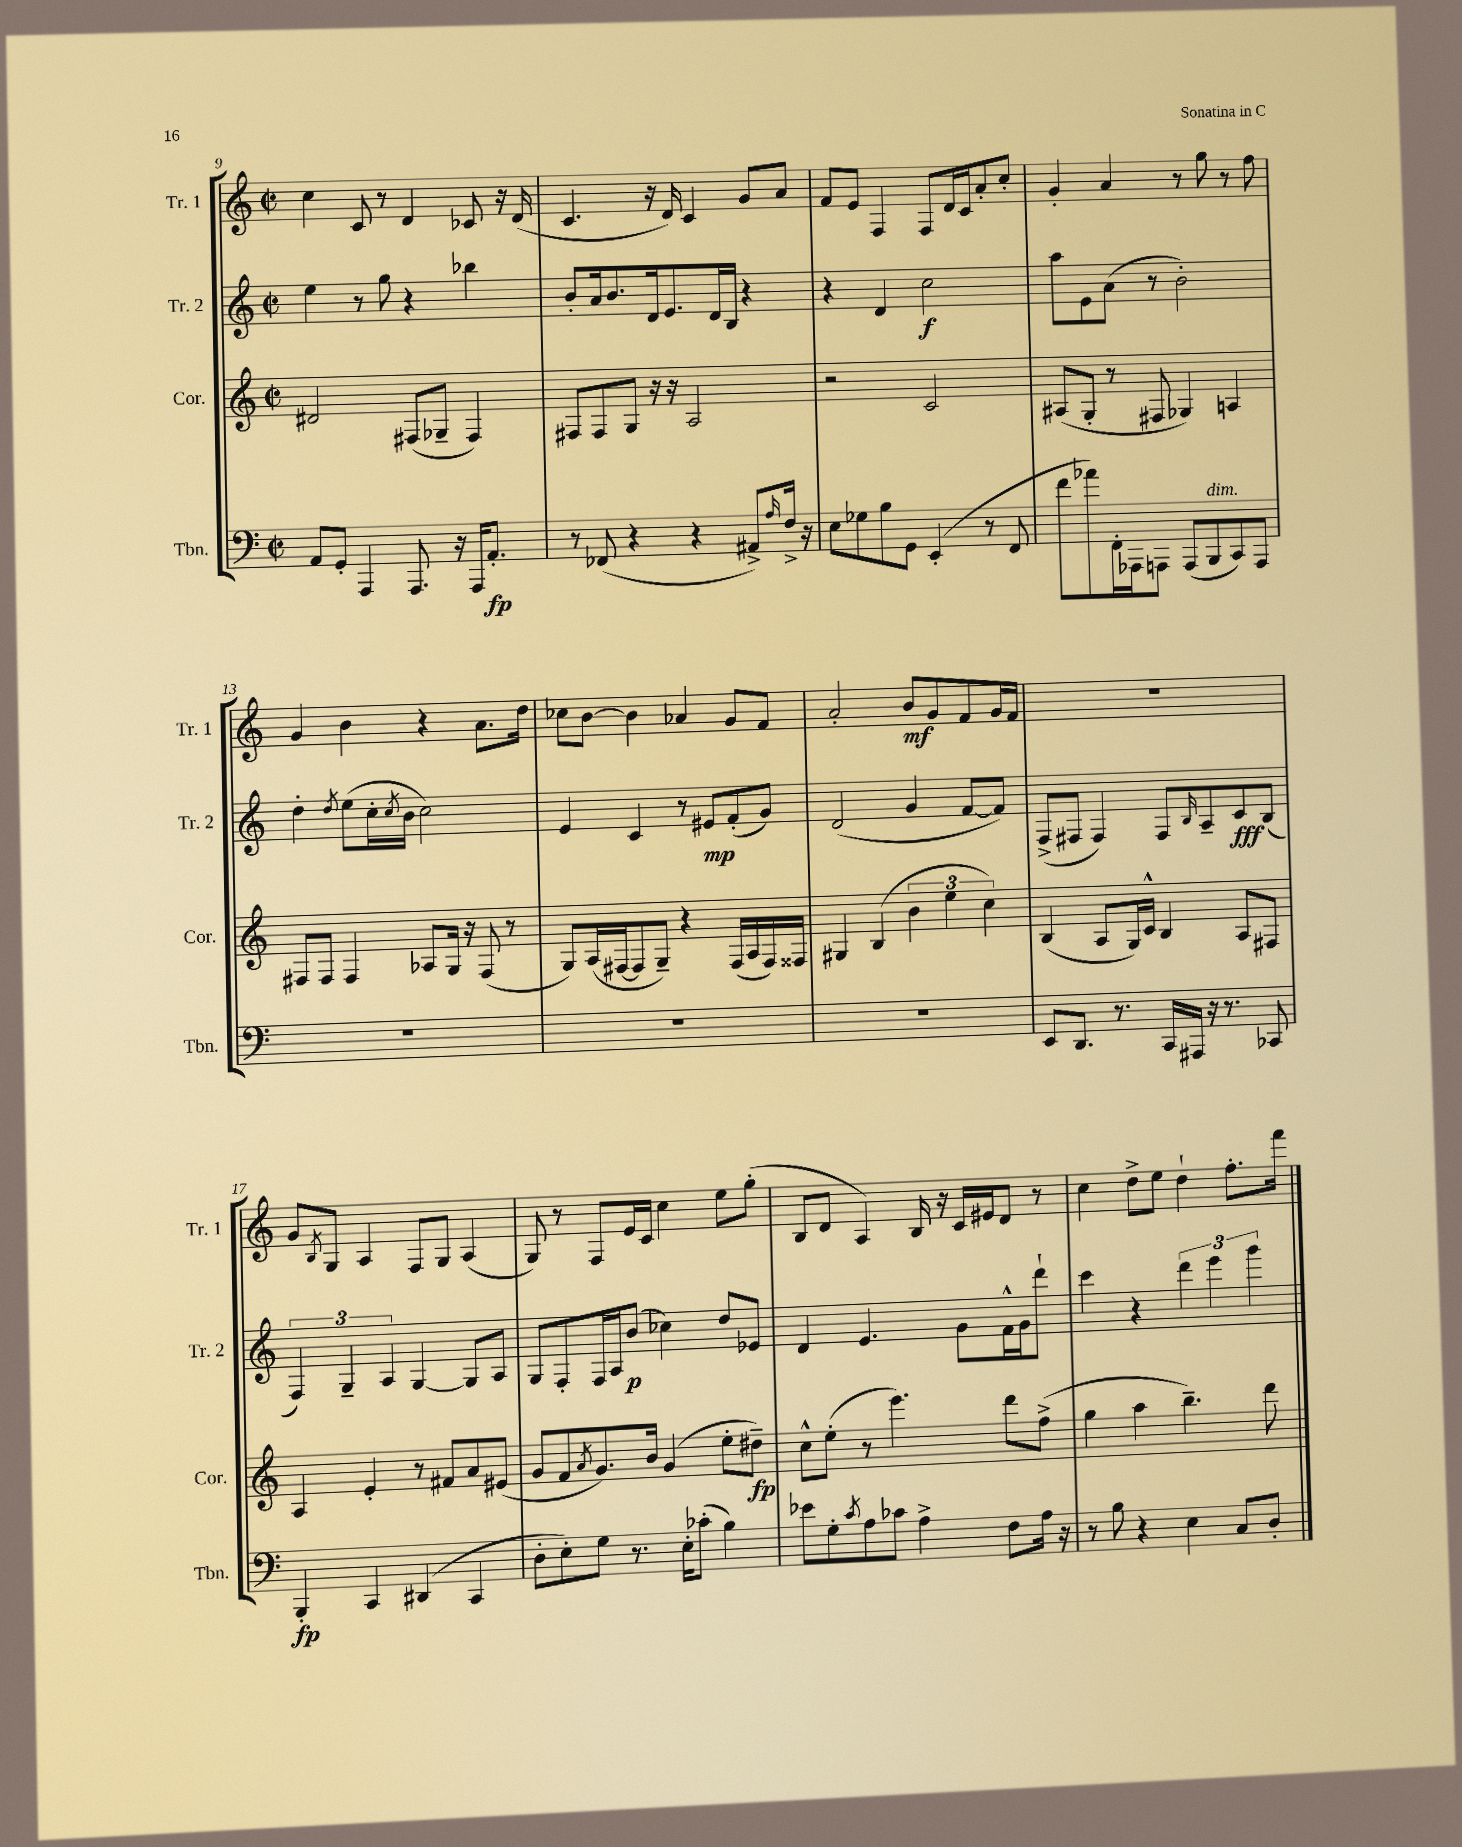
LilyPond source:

<<
\new StaffGroup <<
\new Staff = "s0" \with { instrumentName = "Tr. 1" shortInstrumentName = "Tr. 1" } {
    \clef treble \key c \major \defaultTimeSignature \time 2/2
    c''4 c'8 r8 d'4 ces'8 r16 d'16( |
    c'4. r16 d'16) c'4 g'8 a'8 |
    f'8 e'8 f4 f8 d'16 c'16 a'8-. c''8-. |
    g'4-. a'4 r8 g''8 r8 f''8 |
    g'4 b'4 r4 a'8. d''16 |
    ces''8 b'8~ b'4 aes'4 g'8 f'8 |
    a'2-. b'8\mf g'8 f'8 g'16 f'16 |
    R1 |
    g'8 \acciaccatura { b8 } g8 a4 f8 g8 a4( |
    g8) r8 f8 e'16 c'16 c''4 e''8 g''8-.( |
    b8 d'8 a4) b16 r16 c'16 eis'16 d'8 r8 |
    c''4 d''8-> e''8 d''4-! f''8.-. f'''16 \bar "|." |
}
\new Staff = "s1" \with { instrumentName = "Tr. 2" shortInstrumentName = "Tr. 2" } {
    \clef treble \key c \major \defaultTimeSignature \time 2/2
    e''4 r8 g''8 r4 bes''4 |
    b'8-. a'16 b'8. d'16 e'8. d'16 b16 r4 |
    r4 d'4 c''2\f |
    a''8 e'8 a'8( r8 b'2-.) |
    d''4-. \acciaccatura { d''8 } e''8( c''16-. \acciaccatura { c''8 } b'16 c''2) |
    e'4 c'4 r8 eis'8\mp f'8-.( g'8) |
    d'2( g'4 f'8~ f'8) |
    f8->( fis8 fis4) fis8 \grace { b16 } a8-- c'8\fff b8( |
    \tuplet 3/2 { f4) g4-- a4 } g4~ g8 a8 |
    g8 f8-. f16 a16 b'8\p( ces''4) d''8 ees'8 |
    d'4 e'4. g'8 f'16-^ g'16 d'''8-! |
    c'''4 r4 \tuplet 3/2 { d'''4 e'''4 g'''4 } \bar "|." |
}
\new Staff = "s2" \with { instrumentName = "Cor." shortInstrumentName = "Cor." } {
    \clef treble \key c \major \defaultTimeSignature \time 2/2
    dis'2 fis8( ges8-- fis4) |
    fis8 fis8 g8 r16 r16 a2 |
    r2 c'2 |
    ais8( g8-. r8 fis8 ges4) a4 |
    fis8 fis8 fis4 aes8 g16 r16 fis8( r8 |
    g8) a16( fis16~ fis8 g8--) r4 fis16( a16 fis16) fisis16 |
    gis4 b4( \tuplet 3/2 { b'4 e''4 c''4) } |
    b4( a8 g16) c'16-^ b4 a8 fis8 |
    a4 e'4-. r8 fis'8 a'8 eis'8( |
    g'8 f'8 \acciaccatura { a'8 } g'8.) b'16 g'4( e''8-. dis''8--\fp) |
    c''8-^ e''8-.( r8 e'''4.) d'''8 f''8->( |
    g''4 a''4 b''4.--) d'''8 \bar "|." |
}
\new Staff = "s3" \with { instrumentName = "Tbn." shortInstrumentName = "Tbn." } {
    \clef bass \key c \major \defaultTimeSignature \time 2/2
    a,8 g,8-. a,,4 a,,8. r16 a,,16 a,8.-.\fp |
    r8 fes,8( r4 r4 ais,8->) \grace { a16 } f16-> r16 |
    e8 ges8 b8 g,8 e,4-.( r8 f,8 |
    f'8 aes'8) f,16-. aes,,16 a,,8 a,,8( b,,8^\markup { \italic "dim." } c,8) a,,8 |
    R1 |
    R1 |
    R1 |
    e,8 d,8. r8. c,16 ais,,16 r16 r8. ces,8 |
    b,,4-.\fp c,4 dis,4( c,4 |
    d8-. e8-.) g8 r8. e16-. ces'8-.( b4) |
    ees'8 g8-. \acciaccatura { c'8 } a8 ces'8 a4-> f8 a16 r16 |
    r8 b8 r4 e4 c8 d8-. \bar "|." |
}
>>
>>
\layout { \context { \Score currentBarNumber = #9 } }
